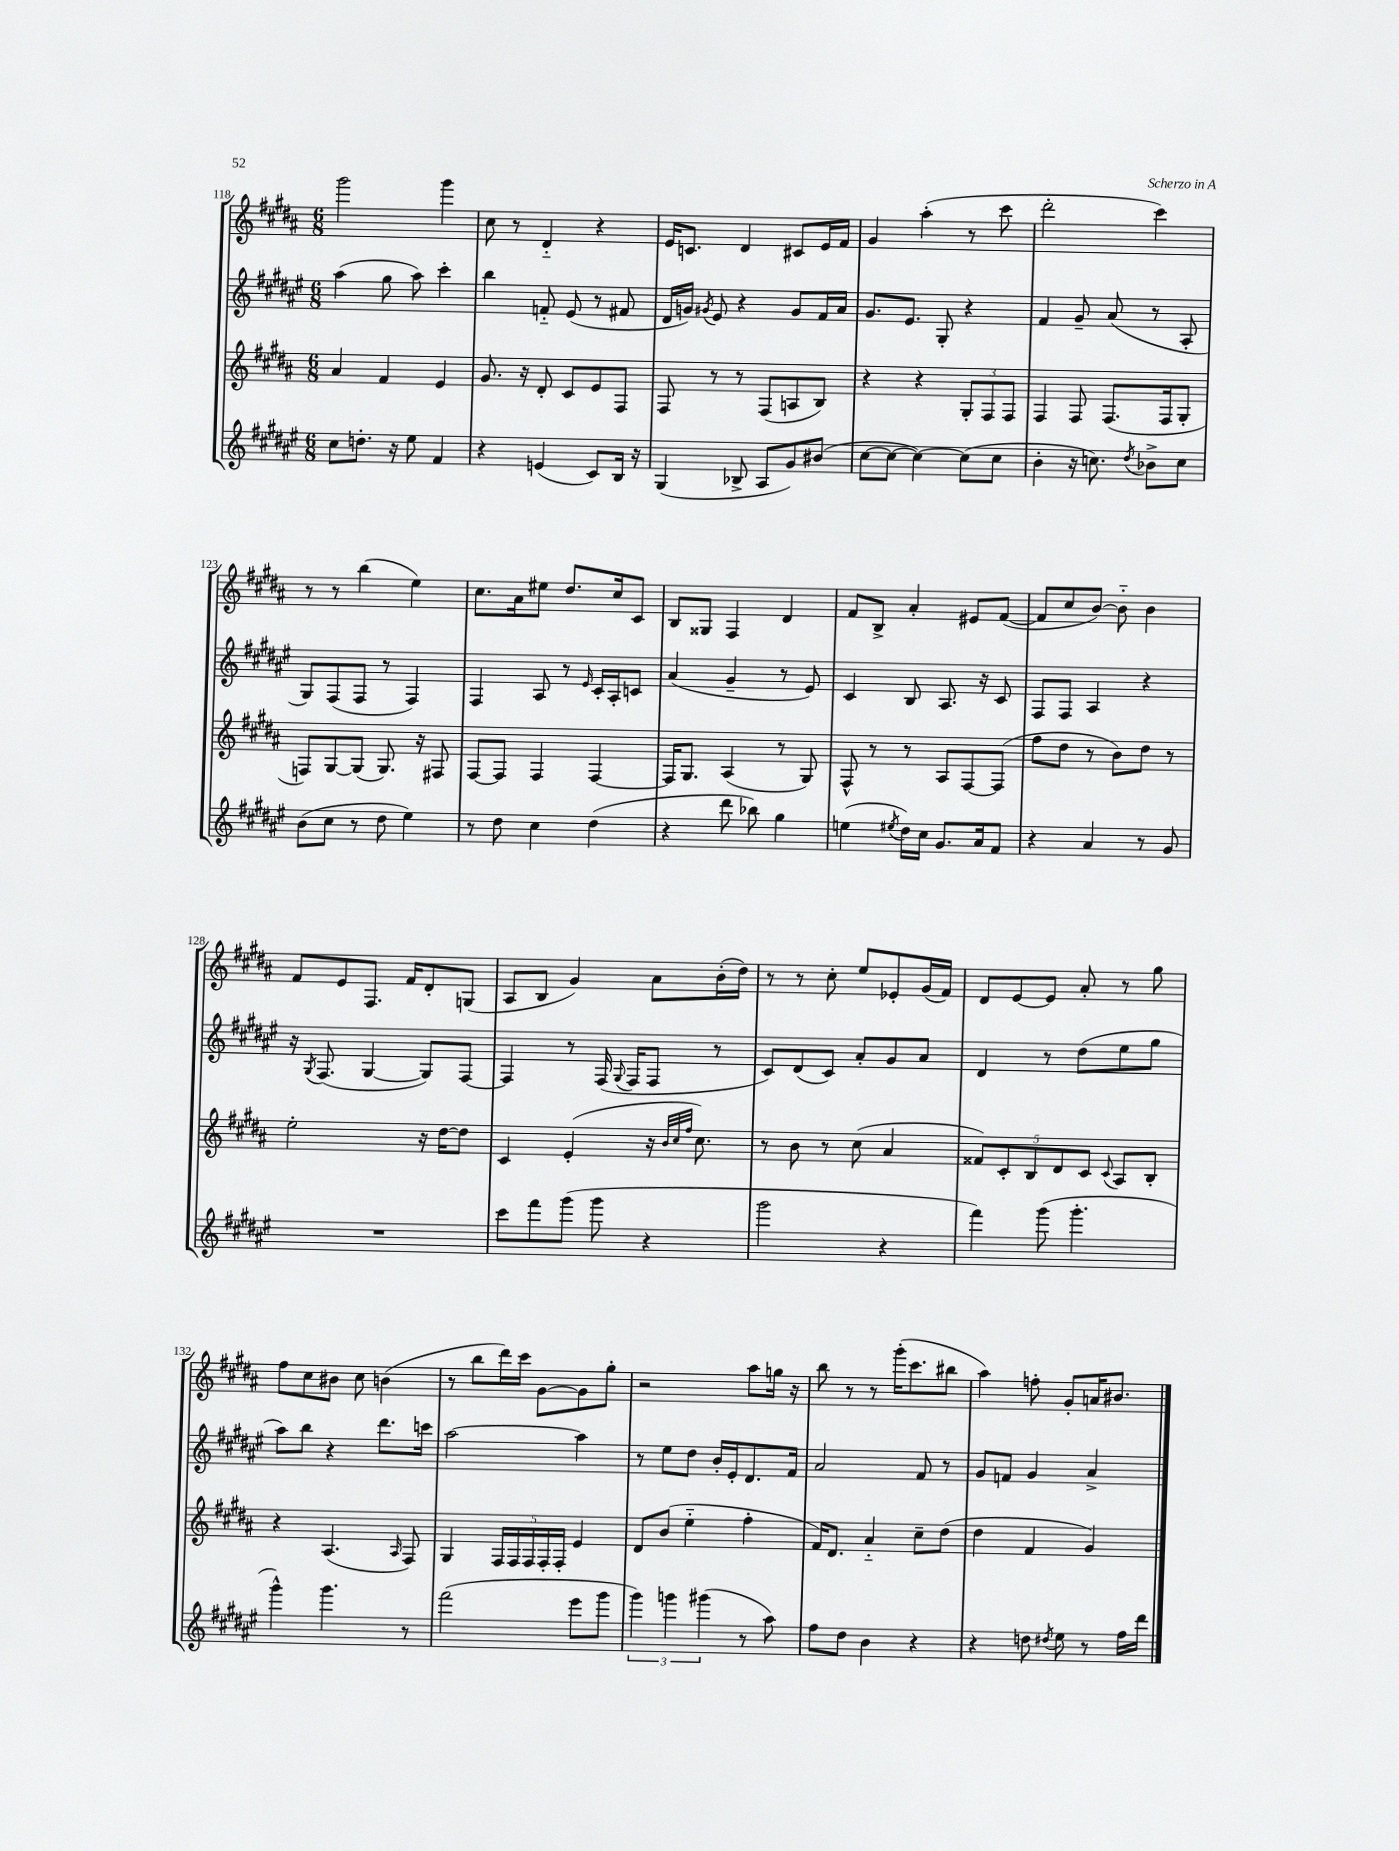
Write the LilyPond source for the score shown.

<<
\new StaffGroup <<
\new Staff = "s0" {
    \clef treble \key b \major \numericTimeSignature \time 6/8
    \autoBeamOff gis'''2 gis'''4 |
    cis''8 r8 dis'4-_ r4 |
    e'16[ c'8.] dis'4 cis'8[ e'16 fis'16] |
    gis'4 ais''4-.( r8 cis'''8 |
    dis'''2-. cis'''4) |
    r8 r8 b''4( e''4) |
    cis''8.[ ais'16 eis''8] dis''8.[ cis''16 cis'8] |
    b8[ gisis8] fis4 dis'4 |
    fis'8[ b8]-> ais'4-. eis'8[ fis'8]~( |
    fis'8[ cis''8 b'8]~) b'8-_ b'4 |
    fis'8[ e'8 fis8.] fis'16[ dis'8-. g8]( |
    ais8[ b8] gis'4) ais'8[ b'16-.( dis''16]) |
    r8 r8 cis''8-. e''8[ ees'8-. gis'16( fis'16]) |
    dis'8[ e'8~ e'8] ais'8-. r8 gis''8 |
    fis''8[ cis''8 bis'8] cis''8 b'4( |
    r8 b''8[ dis'''16) cis'''16] gis'8[~ gis'8 gis''8]-. |
    r2 ais''8[ g''16] r16 |
    b''8 r8 r8 gis'''16[-.( cis'''8. bis''8] |
    ais''4) f''8-. gis'8[-. a'16 bis'8.] \bar "|." |
}
\new Staff = "s1" {
    \clef treble \key fis \major \numericTimeSignature \time 6/8
    \autoBeamOff ais''4( gis''8 ais''8) cis'''4-. |
    b''4 f'8-_ eis'8( r8 fis'8 |
    dis'16[ g'16]) \acciaccatura { gis'8 } eis'8 r4 gis'8[ fis'16 ais'16] |
    gis'8.[ eis'8.] gis8-. r4 |
    fis'4 gis'8-- ais'8( r8 ais8-. |
    gis8[) fis8( fis8] r8 fis4) |
    fis4 ais8 r8 \grace { eis'16 } cis'16[-. ais16-. c'8] |
    ais'4( gis'4-- r8 eis'8) |
    cis'4 b8 ais8. r16 cis'8 |
    fis8[ fis8] ais4 r4 |
    r16 \acciaccatura { gis8 } fis8.( gis4~ gis8[) fis8]~ |
    fis4 r8 fis16( \appoggiatura { gis8 } fis16[ fis8] r8 |
    cis'8[) dis'8( cis'8]) ais'8[-. gis'8 ais'8] |
    dis'4 r8 dis''8[( eis''8 gis''8] |
    ais''8[) b''8] r4 dis'''8.[ c'''16] |
    ais''2~ ais''4 |
    r8 eis''8[ dis''8] b'16[-. eis'16-. dis'8. fis'16] |
    ais'2 fis'8 r8 |
    gis'8[ f'8] gis'4 ais'4-> \bar "|." |
}
\new Staff = "s2" {
    \clef treble \key b \major \numericTimeSignature \time 6/8
    \autoBeamOff ais'4 fis'4 e'4 |
    gis'8. r16 dis'8-. cis'8[ e'8 fis8] |
    fis8 r8 r8 fis8[( a8 b8]) |
    r4 r4 \tuplet 3/2 { gis8[-. fis8 fis8] } |
    fis4 fis8 fis8.[( fis16 gis8]-. |
    f8[) gis8~ gis8]( gis8.) r16 fis8 |
    fis8[~ fis8] fis4 fis4~ |
    fis16[ gis8.] ais4( r8 gis8) |
    fis8-^ r8 r8 ais8[ fis8~ fis8]( |
    fis''8[ dis''8] r8 b'8[) dis''8] r8 |
    e''2-. r16 dis''16[~ dis''8] |
    cis'4 e'4-.( r16 \grace { b'32[ cis''32 fis''32] } cis''8.) |
    r8 b'8 r8 cis''8( ais'4 |
    \tuplet 5/4 { fisis'8[) cis'8-. b8 dis'8 cis'8] } \appoggiatura { cis'8 } ais8[ b8]-. |
    r4 ais4.( \grace { ais16 } fis8) |
    gis4 \tuplet 5/4 { fis16[ fis16 fis16 fis16-. fis16]-. } e'4 |
    dis'8[ b'8]( e''4-_ fis''4-. |
    fis'16[) dis'8.] ais'4-_ cis''8[-- dis''8]( |
    dis''4 fis'4 gis'4) \bar "|." |
}
\new Staff = "s3" {
    \clef treble \key fis \major \numericTimeSignature \time 6/8
    \autoBeamOff cis''8[ d''8.]-. r16 eis''8 fis'4 |
    r4 e'4( cis'8[) b16] r16 |
    gis4( bes8-> ais8[ gis'8) bis'8]( |
    cis''8[~ cis''8]~ cis''4~) cis''8[( cis''8] |
    b'4-. r16 c''8.) \acciaccatura { dis''8 } bes'8[-> c''8] |
    b'8[( cis''8] r8 dis''8 eis''4) |
    r8 dis''8 cis''4 dis''4( |
    r4 dis'''8 bes''8) gis''4 |
    e''4( \acciaccatura { eis''8 } dis''16[) cis''16] gis'8.[ ais'16 fis'8] |
    r4 ais'4 r8 gis'8 |
    R2. |
    cis'''8[ fis'''8 gis'''8]( gis'''8 r4 |
    gis'''2 r4 |
    fis'''4) gis'''8( gis'''4.-. |
    gis'''4-^) gis'''4. r8 |
    fis'''2( eis'''8[ gis'''8] |
    \tuplet 3/2 { gis'''4) g'''4 gis'''4( } r8 ais''8) |
    fis''8[ dis''8] b'4 r4 |
    r4 d''8 \acciaccatura { dis''8 } eis''8 r8 fis''16[ dis'''16] \bar "|." |
}
>>
>>
\layout { \context { \Score currentBarNumber = #118 } }
